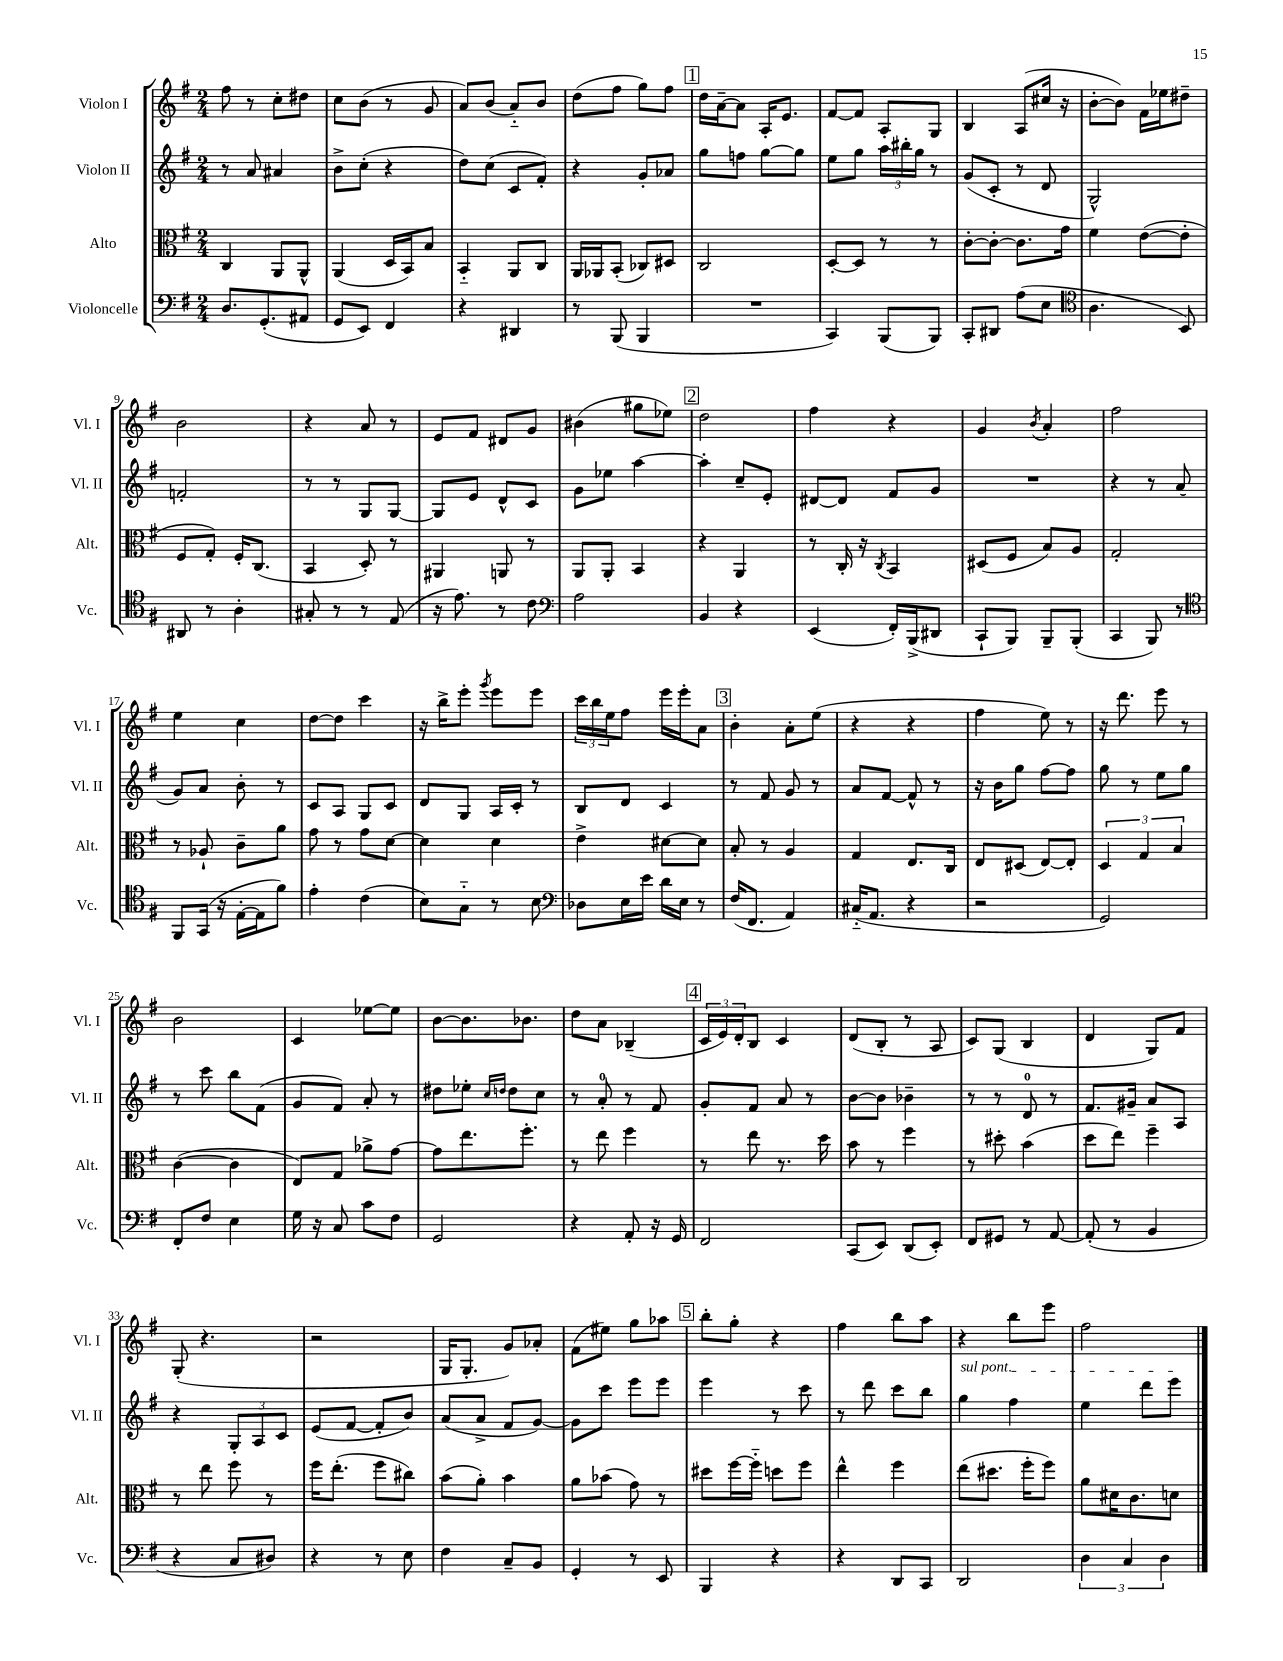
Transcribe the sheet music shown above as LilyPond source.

<<
\new StaffGroup <<
\new Staff = "s0" \with { instrumentName = "Violon I" shortInstrumentName = "Vl. I" } {
    \clef treble \key g \major \numericTimeSignature \time 2/4
    fis''8 r8 c''8-. dis''8 |
    c''8 b'8( r8 g'8 |
    a'8) b'8( a'8-_) b'8 |
    d''8( fis''8 g''8) fis''8 |
    \mark \markup { \box "1" } d''16 a'16~-- a'8 a16-. e'8. |
    fis'8~ fis'8 a8-. g8 |
    b4 a8( cis''16 r16 |
    b'8~-. b'8) fis'16 ees''16 dis''8-- |
    b'2 |
    r4 a'8 r8 |
    e'8 fis'8 dis'8 g'8 |
    bis'4( gis''8 ees''8) |
    \mark \markup { \box "2" } d''2 |
    fis''4 r4 |
    g'4 \acciaccatura { b'8 } a'4-. |
    fis''2 |
    e''4 c''4 |
    d''8~ d''8 c'''4 |
    r16 b''16-> e'''8-. \acciaccatura { g'''8 } e'''8 e'''8 |
    \tuplet 3/2 { c'''16 b''16 e''16 } fis''8 e'''16 e'''16-. a'8 |
    \mark \markup { \box "3" } b'4-. a'8-. e''8( |
    r4 r4 |
    fis''4 e''8) r8 |
    r16 d'''8. e'''8 r8 |
    b'2 |
    c'4 ees''8~ ees''8 |
    b'8~ b'8. bes'8. |
    d''8 a'8 bes4--( |
    \mark \markup { \box "4" } \tuplet 3/2 { c'16 e'16) d'16-. } b8 c'4 |
    d'8( b8-. r8 a8 |
    c'8) g8( b4 |
    d'4 g8) fis'8 |
    g8-.( r4. |
    r2 |
    g16 g8.-. g'8) aes'8-. |
    fis'8( eis''8) g''8 aes''8 |
    \mark \markup { \box "5" } b''8-. g''8-. r4 |
    fis''4 b''8 a''8 |
    r4 b''8 e'''8 |
    fis''2 \bar "|." |
}
\new Staff = "s1" \with { instrumentName = "Violon II" shortInstrumentName = "Vl. II" } {
    \clef treble \key g \major \numericTimeSignature \time 2/4
    r8 a'8 ais'4 |
    b'8-> c''8-.( r4 |
    d''8) c''8( c'8 fis'8-.) |
    r4 g'8-. aes'8 |
    \mark \markup { \box "1" } g''8 f''8 g''8~ g''8 |
    e''8 g''8 \tuplet 3/2 { a''16 bis''16-. g''16 } r8 |
    g'8( c'8-. r8 d'8 |
    g2-^) |
    f'2-. |
    r8 r8 g8 g8~ |
    g8 e'8 d'8-^ c'8 |
    g'8 ees''8 a''4~ |
    \mark \markup { \box "2" } a''4-. c''8-- e'8-. |
    dis'8~ dis'8 fis'8 g'8 |
    R2 |
    r4 r8 a'8( |
    g'8) a'8 b'8-. r8 |
    c'8 a8 g8 c'8 |
    d'8 g8 a16 c'16-. r8 |
    b8 d'8 c'4 |
    \mark \markup { \box "3" } r8 fis'8 g'8 r8 |
    a'8 fis'8~ fis'8-^ r8 |
    r16 b'16 g''8 fis''8~ fis''8 |
    g''8 r8 e''8 g''8 |
    r8 c'''8 b''8 fis'8( |
    g'8 fis'8) a'8-. r8 |
    dis''8 ees''8-. \grace { c''16 d''16 } d''8 c''8 |
    r8 a'8-0-. r8 fis'8 |
    \mark \markup { \box "4" } g'8-. fis'8 a'8 r8 |
    b'8~ b'8 bes'4-- |
    r8 r8 d'8-0 r8 |
    fis'8. gis'16-- a'8 a8 |
    r4 \tuplet 3/2 { g8-. a8 c'8 } |
    e'8( fis'8~ fis'8-. b'8) |
    a'8( a'8-> fis'8 g'8~) |
    g'8 c'''8 e'''8 e'''8 |
    \mark \markup { \box "5" } e'''4 r8 c'''8 |
    r8 d'''8 c'''8 b''8 |
    \once \override TextSpanner.bound-details.left.text = \markup { \italic "sul pont." } g''4\startTextSpan fis''4 |
    e''4 d'''8 e'''8\stopTextSpan \bar "|." |
}
\new Staff = "s2" \with { instrumentName = "Alto" shortInstrumentName = "Alt." } {
    \clef alto \key g \major \numericTimeSignature \time 2/4
    c4 a,8 a,8-^ |
    a,4( d16 b,16) b8 |
    b,4-_ a,8 c8 |
    a,16 aes,16 b,8-.( ces8) dis8 |
    \mark \markup { \box "1" } c2 |
    d8~-. d8 r8 r8 |
    c'8~-. c'8~-. c'8. g'16 |
    fis'4 e'8~( e'8-. |
    fis8 g8-.) fis16-. c8.( |
    b,4 d8-.) r8 |
    ais,4 a,8 r8 |
    a,8 a,8-. b,4 |
    \mark \markup { \box "2" } r4 a,4 |
    r8 c16-. r16 \acciaccatura { c8 } b,4 |
    dis8( fis8 b8) a8 |
    g2-. |
    r8 aes8-! c'8-- a'8 |
    g'8 r8 g'8 d'8~ |
    d'4 d'4 |
    e'4-> dis'8~ dis'8 |
    \mark \markup { \box "3" } b8-. r8 a4 |
    g4 e8. c16 |
    e8 dis8( e8~) e8-. |
    \tuplet 3/2 { d4 g4 b4 } |
    c'4~( c'4 |
    e8) g8 aes'8-> g'8~ |
    g'8 e''8. fis''8.-. |
    r8 e''8 fis''4 |
    \mark \markup { \box "4" } r8 e''8 r8. d''16 |
    b'8 r8 fis''4 |
    r8 dis''8-. b'4( |
    d''8 e''8) fis''4-- |
    r8 e''8 fis''8 r8 |
    fis''16 e''8.-.( fis''8 cis''8) |
    b'8( a'8-.) b'4 |
    a'8 bes'8( g'8) r8 |
    \mark \markup { \box "5" } dis''8 fis''16~ fis''16-_ d''8 fis''8 |
    e''4-^ fis''4 |
    e''8( dis''8. fis''16-. fis''8) |
    a'8 dis'16 c'8. d'8 \bar "|." |
}
\new Staff = "s3" \with { instrumentName = "Violoncelle" shortInstrumentName = "Vc." } {
    \clef bass \key g \major \numericTimeSignature \time 2/4
    d8. g,8.-.( ais,8 |
    g,8 e,8) fis,4 |
    r4 dis,4 |
    r8 b,,8( b,,4 |
    \mark \markup { \box "1" } R2 |
    c,4) b,,8( b,,8) |
    c,8-. dis,8 a8( e8 |
    \clef tenor a4. b,8) |
    ais,8 r8 a4-. |
    gis8-. r8 r8 e8( |
    r16 e'8.) r8 c'8 |
    \clef bass a2 |
    \mark \markup { \box "2" } b,4 r4 |
    e,4( fis,16-.) b,,16->( dis,8 |
    c,8-! b,,8) b,,8-- b,,8-.( |
    c,4 b,,8) r8 |
    \clef tenor fis,8 g,16( r16 e16~-. e16 fis'8) |
    e'4-. c'4( |
    b8) g8-_ r8 b8 |
    \clef bass des8 e16 e'16 d'16 e16 r8 |
    \mark \markup { \box "3" } fis16( fis,8. a,4) |
    cis16-_( a,8. r4 |
    r2 |
    g,2) |
    fis,8-. fis8 e4 |
    g16 r16 c8 c'8 fis8 |
    g,2 |
    r4 a,8-. r16 g,16 |
    \mark \markup { \box "4" } fis,2 |
    c,8( e,8) d,8( e,8-.) |
    fis,8 gis,8 r8 a,8~ |
    a,8-.( r8 b,4 |
    r4 c8 dis8) |
    r4 r8 e8 |
    fis4 c8-- b,8 |
    g,4-. r8 e,8 |
    \mark \markup { \box "5" } b,,4 r4 |
    r4 d,8 c,8 |
    d,2 |
    \tuplet 3/2 { d4 c4 d4 } \bar "|." |
}
>>
>>
